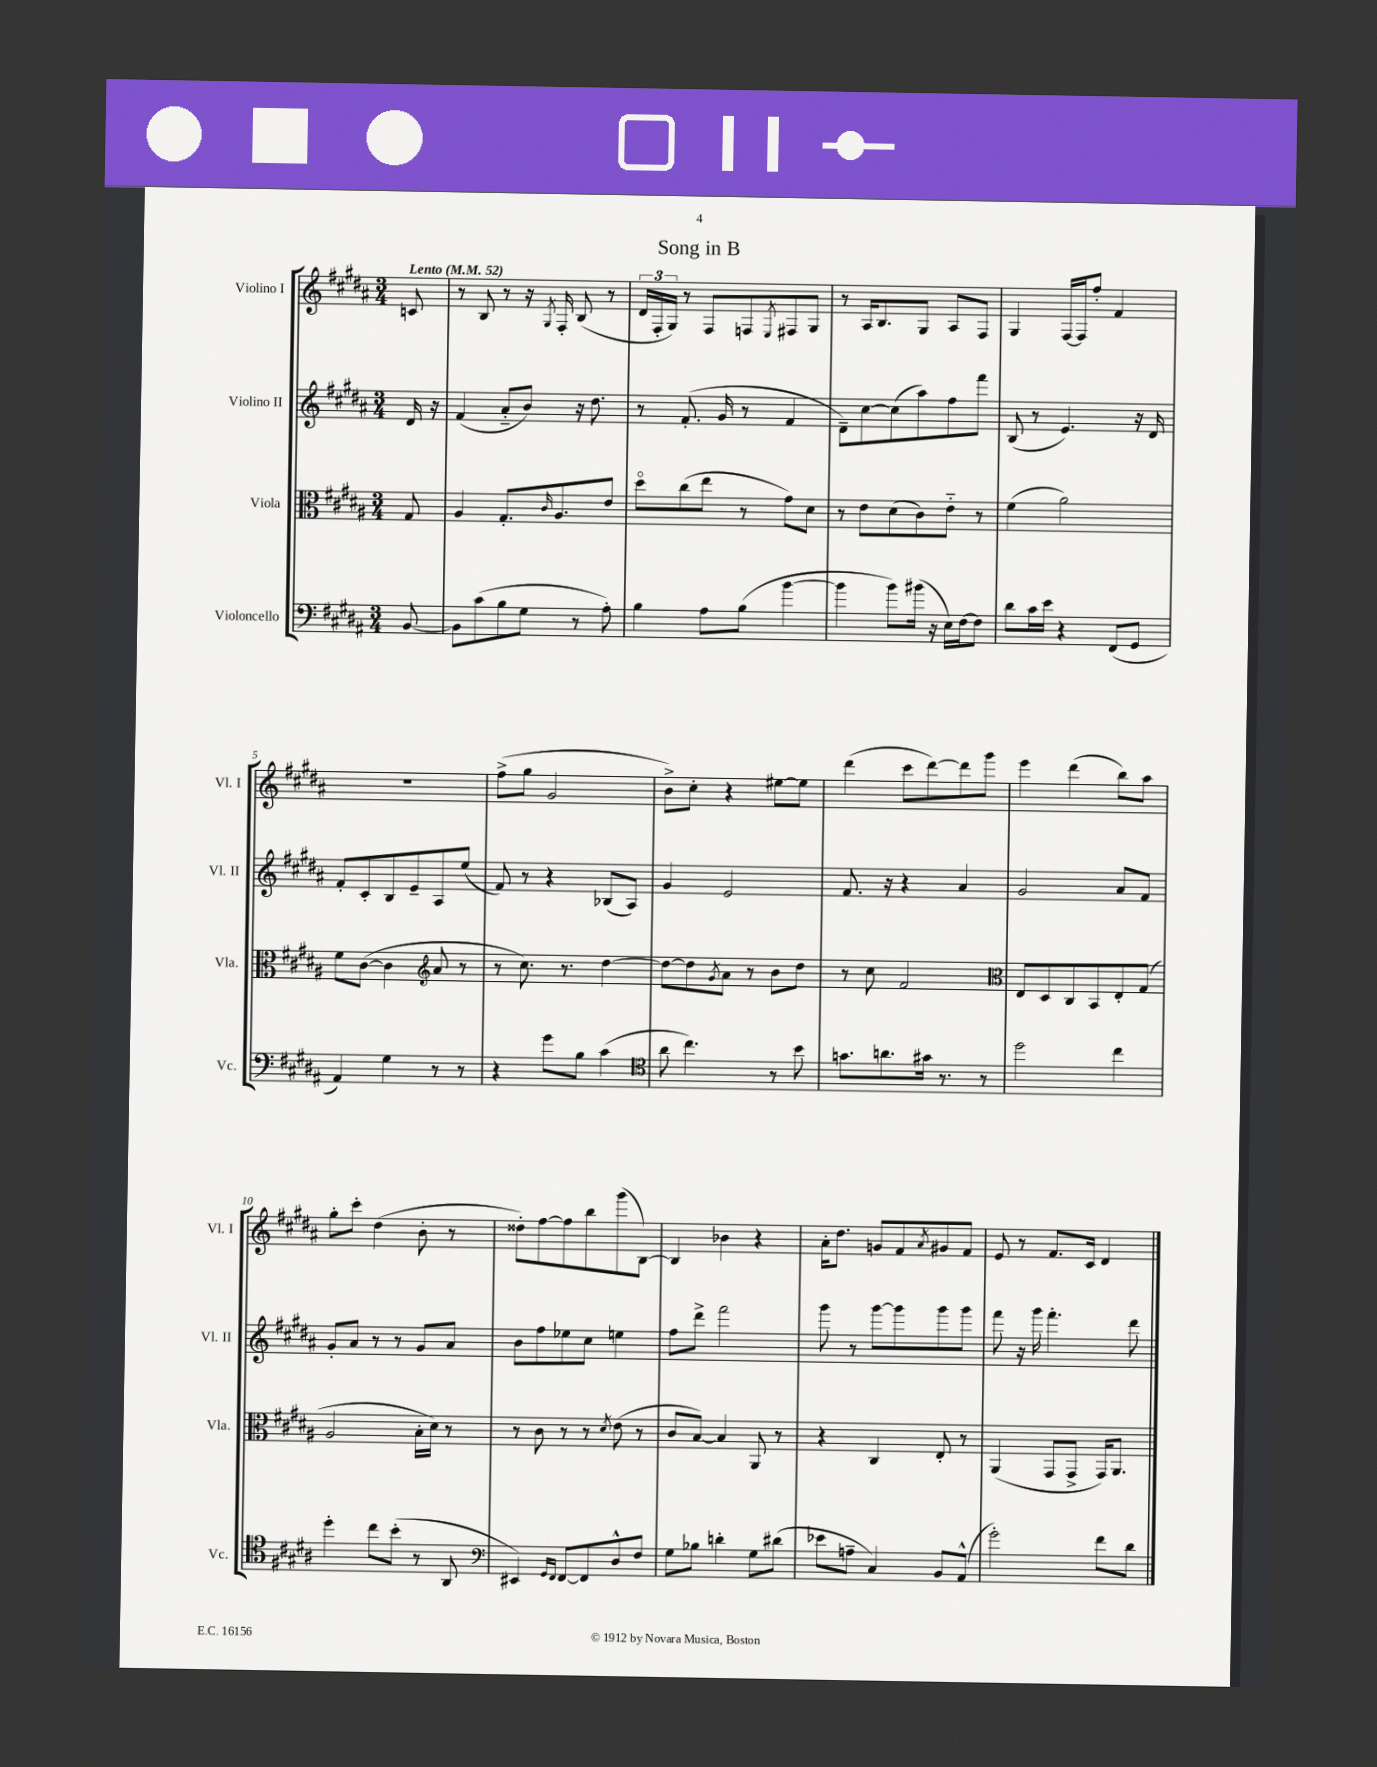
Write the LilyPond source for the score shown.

\header { title = "Song in B" }
<<
\new StaffGroup <<
\new Staff = "s0" \with { instrumentName = "Violino I" shortInstrumentName = "Vl. I" } {
    \clef treble \key b \major \numericTimeSignature \time 3/4 \partial 8 \tempo "Lento" 4 = 52
    c'8 |
    r8 b8 r8 r16 \acciaccatura { gis8 } fis16-. b8( r8 |
    \tuplet 3/2 { dis'16 fis16-. gis16) } r8 fis8 f8 \acciaccatura { e8 } fis8 gis8 |
    r8 ais16 b8. gis8 ais8 fis8 |
    gis4 fis16~ fis16 fis''8-. fis'4 |
    R2. |
    fis''8->( gis''8 gis'2 |
    b'8->) cis''8-. r4 eis''8~ eis''8 |
    dis'''4( cis'''8 dis'''8~) dis'''8 gis'''8 |
    e'''4 dis'''4( b''8) ais''8 |
    gis''8-. cis'''8-. dis''4( b'8-. r8 |
    disis''8-.) fis''8~ fis''8 b''8 gis'''8( b8~) |
    b4 bes'4 r4 |
    ais'16-. dis''8. g'8 fis'8 \acciaccatura { ais'8 } gis'8 fis'8 |
    e'8 r8 fis'8. cis'16 dis'4 \bar "|." |
}
\new Staff = "s1" \with { instrumentName = "Violino II" shortInstrumentName = "Vl. II" } {
    \clef treble \key b \major \numericTimeSignature \time 3/4 \partial 8
    dis'16 r16 |
    fis'4( ais'8-_ b'8) r16 dis''8. |
    r8 fis'8.-.( gis'16 r8 fis'4 |
    dis'8--) cis''8~ cis''8( ais''8) fis''8 fis'''8 |
    b8( r8 e'4.) r16 dis'16 |
    fis'8-. cis'8-. b8 e'8-- ais8 e''8( |
    fis'8) r8 r4 bes8( ais8) |
    gis'4 e'2 |
    fis'8. r16 r4 ais'4 |
    gis'2 ais'8 fis'8 |
    gis'8-. ais'8 r8 r8 gis'8 ais'8 |
    b'8 fis''8 ees''8 cis''8 e''4 |
    fis''8 dis'''8-> fis'''2 |
    gis'''8 r8 gis'''8~ gis'''8 gis'''8 gis'''8 |
    fis'''8 r16 gis'''16 fis'''4.-. dis'''8 \bar "|." |
}
\new Staff = "s2" \with { instrumentName = "Viola" shortInstrumentName = "Vla." } {
    \clef alto \key b \major \numericTimeSignature \time 3/4 \partial 8
    gis8 |
    ais4 gis8.-. \grace { cis'16 } ais8. e'8 |
    dis''8\flageolet cis''8( e''8 r8 gis'8) dis'8 |
    r8 e'8 dis'8( cis'8) e'8-_ r8 |
    fis'4( ais'2) |
    fis'8 cis'8~( cis'4 \clef treble ais'8 r8 |
    r8 cis''8.) r8. dis''4~ |
    dis''8~ dis''8 \acciaccatura { gis'8 } ais'8 r8 b'8 dis''8 |
    r8 cis''8 fis'2 |
    \clef alto e8 dis8 cis8 b,8 e8-. gis8( |
    ais2 b16-. dis'16) r8 |
    r8 cis'8 r8 r8 \acciaccatura { dis'8 } e'8( r8 |
    cis'8 b8~) b4 ais,8 r8 |
    r4 cis4 e8-. r8 |
    ais,4( gis,8 gis,8-> gis,16) ais,8. \bar "|." |
}
\new Staff = "s3" \with { instrumentName = "Violoncello" shortInstrumentName = "Vc." } {
    \clef bass \key b \major \numericTimeSignature \time 3/4 \partial 8
    b,8~ |
    b,8 cis'8( b8 gis8 r8 ais8-.) |
    b4 ais8 b8( b'4~ |
    b'4 b'8) bis'16( r16 e16) fis16~ fis8 |
    dis'8 cis'16 e'16 r4 fis,8( gis,8 |
    ais,4) gis4 r8 r8 |
    r4 gis'8 b8 cis'4( |
    \clef tenor ais'8 cis''4.) r8 b'8 |
    g'8. a'8. gis'16 r8. r8 |
    dis''2 cis''4 |
    dis''4-. cis''8 b'8-.( r8 ais,8 |
    \clef bass eis,4) \grace { gis,16 fis,16 } fis,8~ fis,8 dis8-^ fis8 |
    gis8 bes8 d'4-. gis8 dis'8( |
    ees'8 a8-- cis4) b,8 ais,8-^( |
    gis'2-.) fis'8 dis'8 \bar "|." |
}
>>
>>
